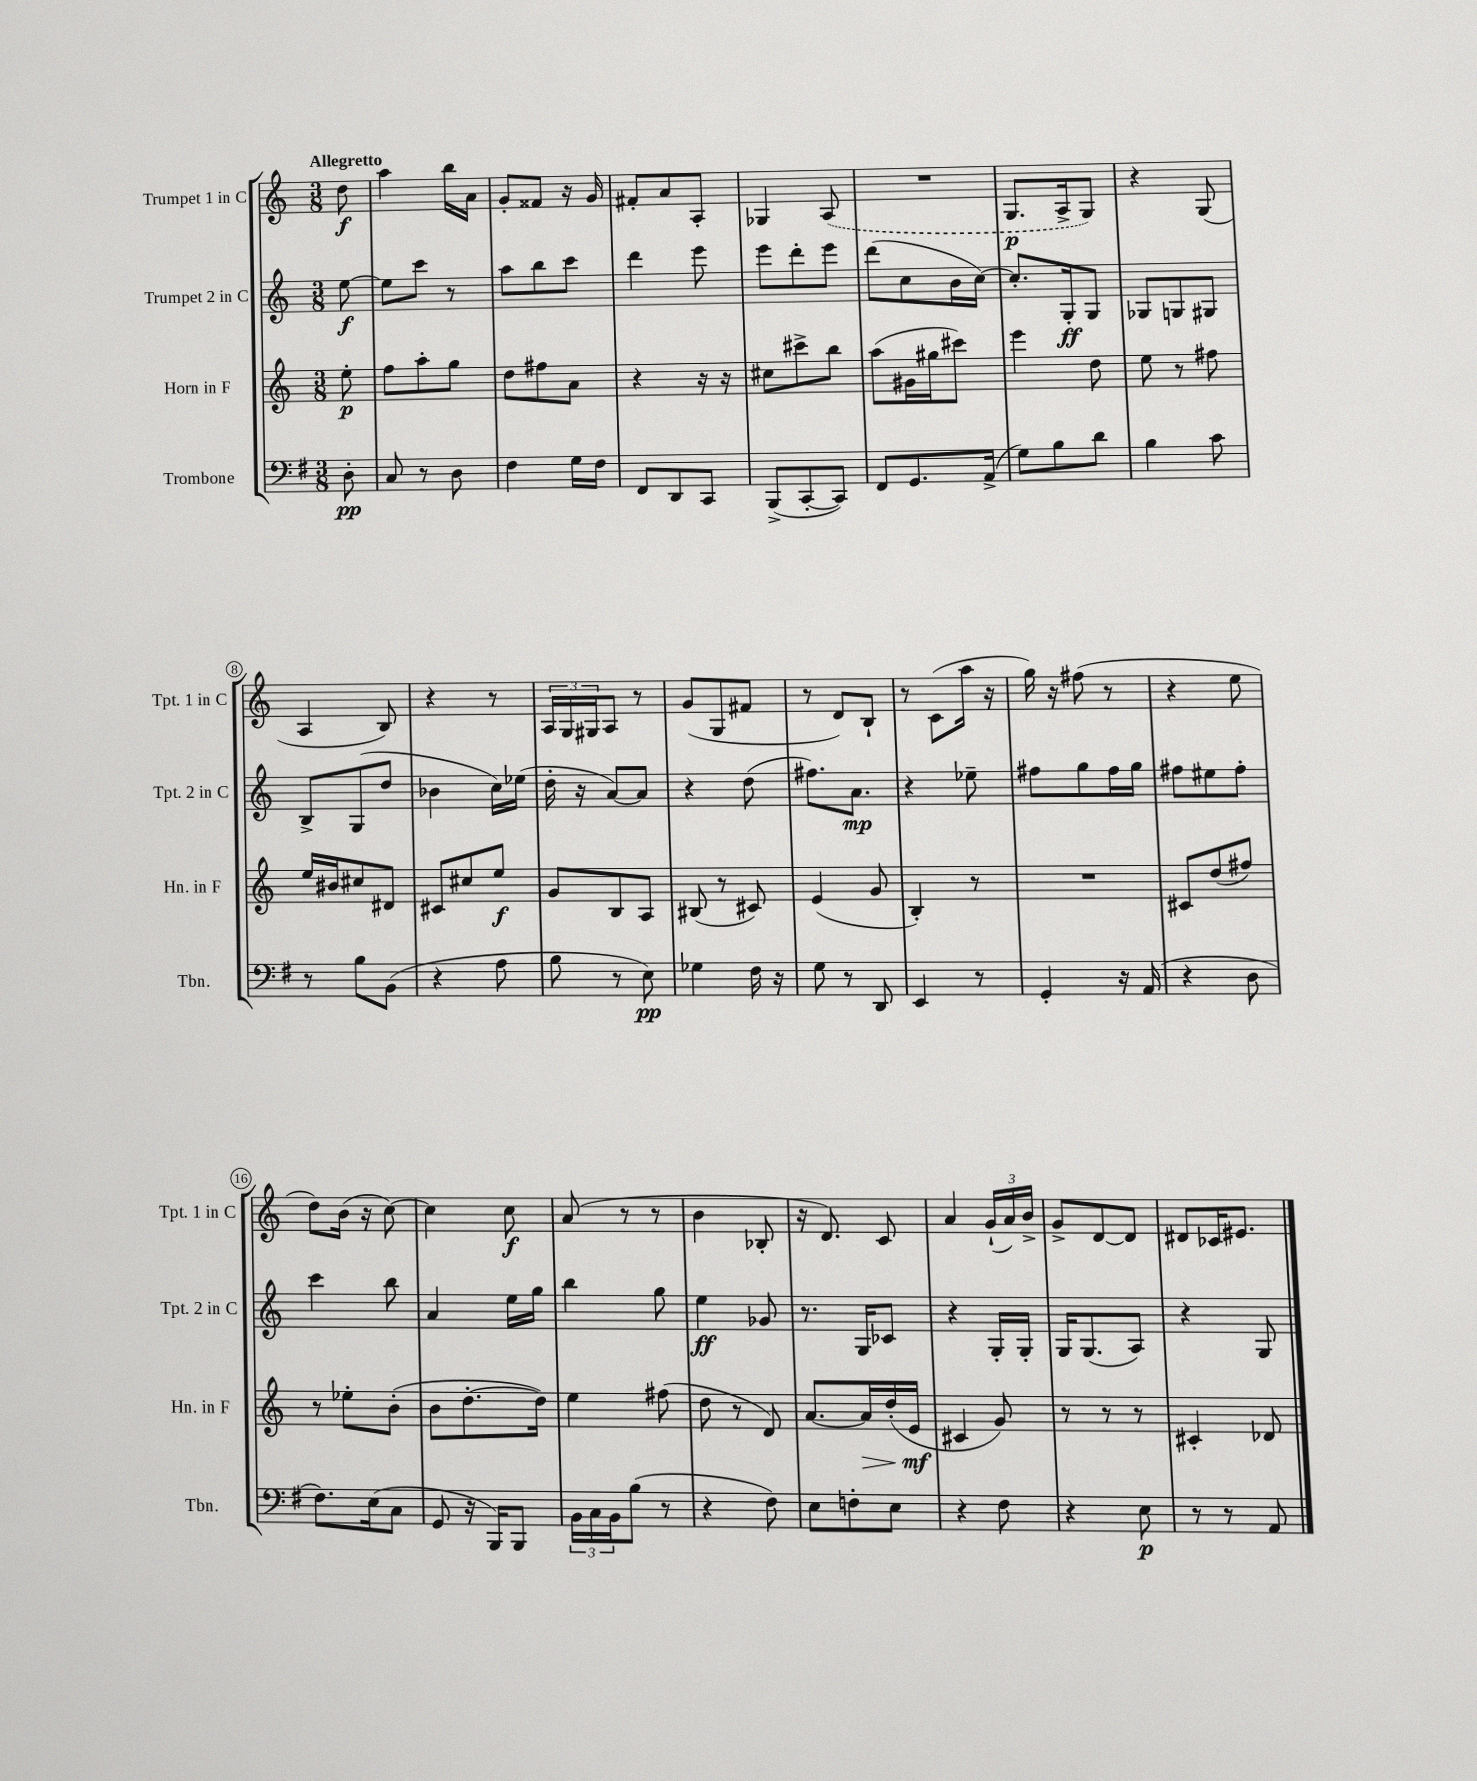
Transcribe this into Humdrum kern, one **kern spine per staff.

**kern	**kern	**kern	**kern
*staff4	*staff3	*staff2	*staff1
*clefF4	*clefG2	*clefG2	*clefG2
*k[f#]	*k[]	*k[]	*k[]
*M3/8	*M3/8	*M3/8	*M3/8
8D'	8ee'	[8ee	8dd
=	=	=	=
8C	8ff	8ee]	4aa
8r	8aa'	8ccc	.
8D	8gg	8r	16bb
.	.	.	16a
=	=	=	=
4F#	8dd	8aa	8g'
.	8ff#	8bb	8f##
16G	8a	8ccc	16r
16F#	.	.	16g
=	=	=	=
8FF#	4r	4ddd	8f#'
8DD	.	.	8a
8CC	16r	8eee	8A'
.	16r	.	.
=	=	=	=
(8BBB^	8cc#	8eee	4G-
[8CC'	8ccc#^	8ddd'	.
8CC])	8bb	8eee	(8A
=	=	=	=
8FF#	(8aa	(8ddd	4.r
8.GG	16g#	8cc	.
.	16gg#	.	.
.	8ccc#)	16b	.
(16AA^	.	[16cc)	.
=	=	=	=
8G)	4eee	8.cc']	8.G
8B	.	.	.
.	.	16G'	16A^
8d	8dd	8G	8G)
=	=	=	=
4B	8ee	8G-	4r
.	8r	8G	.
8c	8ff#	8G#	(8G
=	=	=	=
8r	16ee	8B^	4A
.	16b#	.	.
8B	8cc#	(8G	.
(8BB	8d#	8dd	8B)
=	=	=	=
4r	8c#	4b-	4r
.	8cc#	.	.
8A	8ee	16cc)	8r
.	.	(16ee-	.
=	=	=	=
8B	8g	16dd'	24A
.	.	.	24G
.	.	16r	.
.	.	.	24G#
8r	8B	[8a)	8A
8E)	8A	8a]	8r
=	=	=	=
4G-	(8B#	4r	(8g
.	8r	.	8G
16F#	8c#)	(8dd	8f#
16r	.	.	.
=	=	=	=
8G	(4e	8.ff#)	8r
8r	.	.	8d)
.	.	8.a	.
8DD	8g	.	8B`
=	=	=	=
4EE	4B')	4r	8r
.	.	.	(8c
8r	8r	8ee-~	16aa
.	.	.	16r
=	=	=	=
4GG'	4.r	8ff#	16gg)
.	.	.	16r
.	.	8gg	(8ff#
16r	.	16ff#	8r
(16AA	.	16gg	.
=	=	=	=
4r	8c#	8ff#	4r
.	(8dd	8ee#	.
8D	8ff#)	8ff#'	8ee
=	=	=	=
8.F#)	8r	4ccc	8dd)
.	8ee-'	.	(16b
(16E	.	.	16r
8C	(8b'	8bb	[8cc)
=	=	=	=
8GG	8b	4a	4cc]
16r	[8.dd'	.	.
16BBB)	.	.	.
8BBB	.	16ee	8cc
.	16dd])	16gg	.
=	=	=	=
24BB	4ee	4bb	(8a
24C	.	.	.
24BB	.	.	.
(8B	.	.	8r
8r	(8ff#	8gg	8r
=	=	=	=
4r	8dd	4ee	4b
.	8r	.	.
8F#)	8d)	8g-	8B-'
=	=	=	=
8E	[8.a	8.r	16r
.	.	.	8.d)
8F'	.	.	.
.	16a]	16G	.
8E	(16dd'	8c-	8c
.	16e	.	.
=	=	=	=
4r	4c#	4r	4a
8F#	8g)	16G'	(24g`
.	.	.	24a)
.	.	16G'	.
.	.	.	24b^
=	=	=	=
4r	8r	16G	8g^
.	.	(8.G	.
.	8r	.	[8d
8E	8r	8A)	8d]
=	=	=	=
8r	4c#'	4r	8d#
8r	.	.	16c-
.	.	.	8.e#
8AA	8d-	8G	.
==	==	==	==
*-	*-	*-	*-
